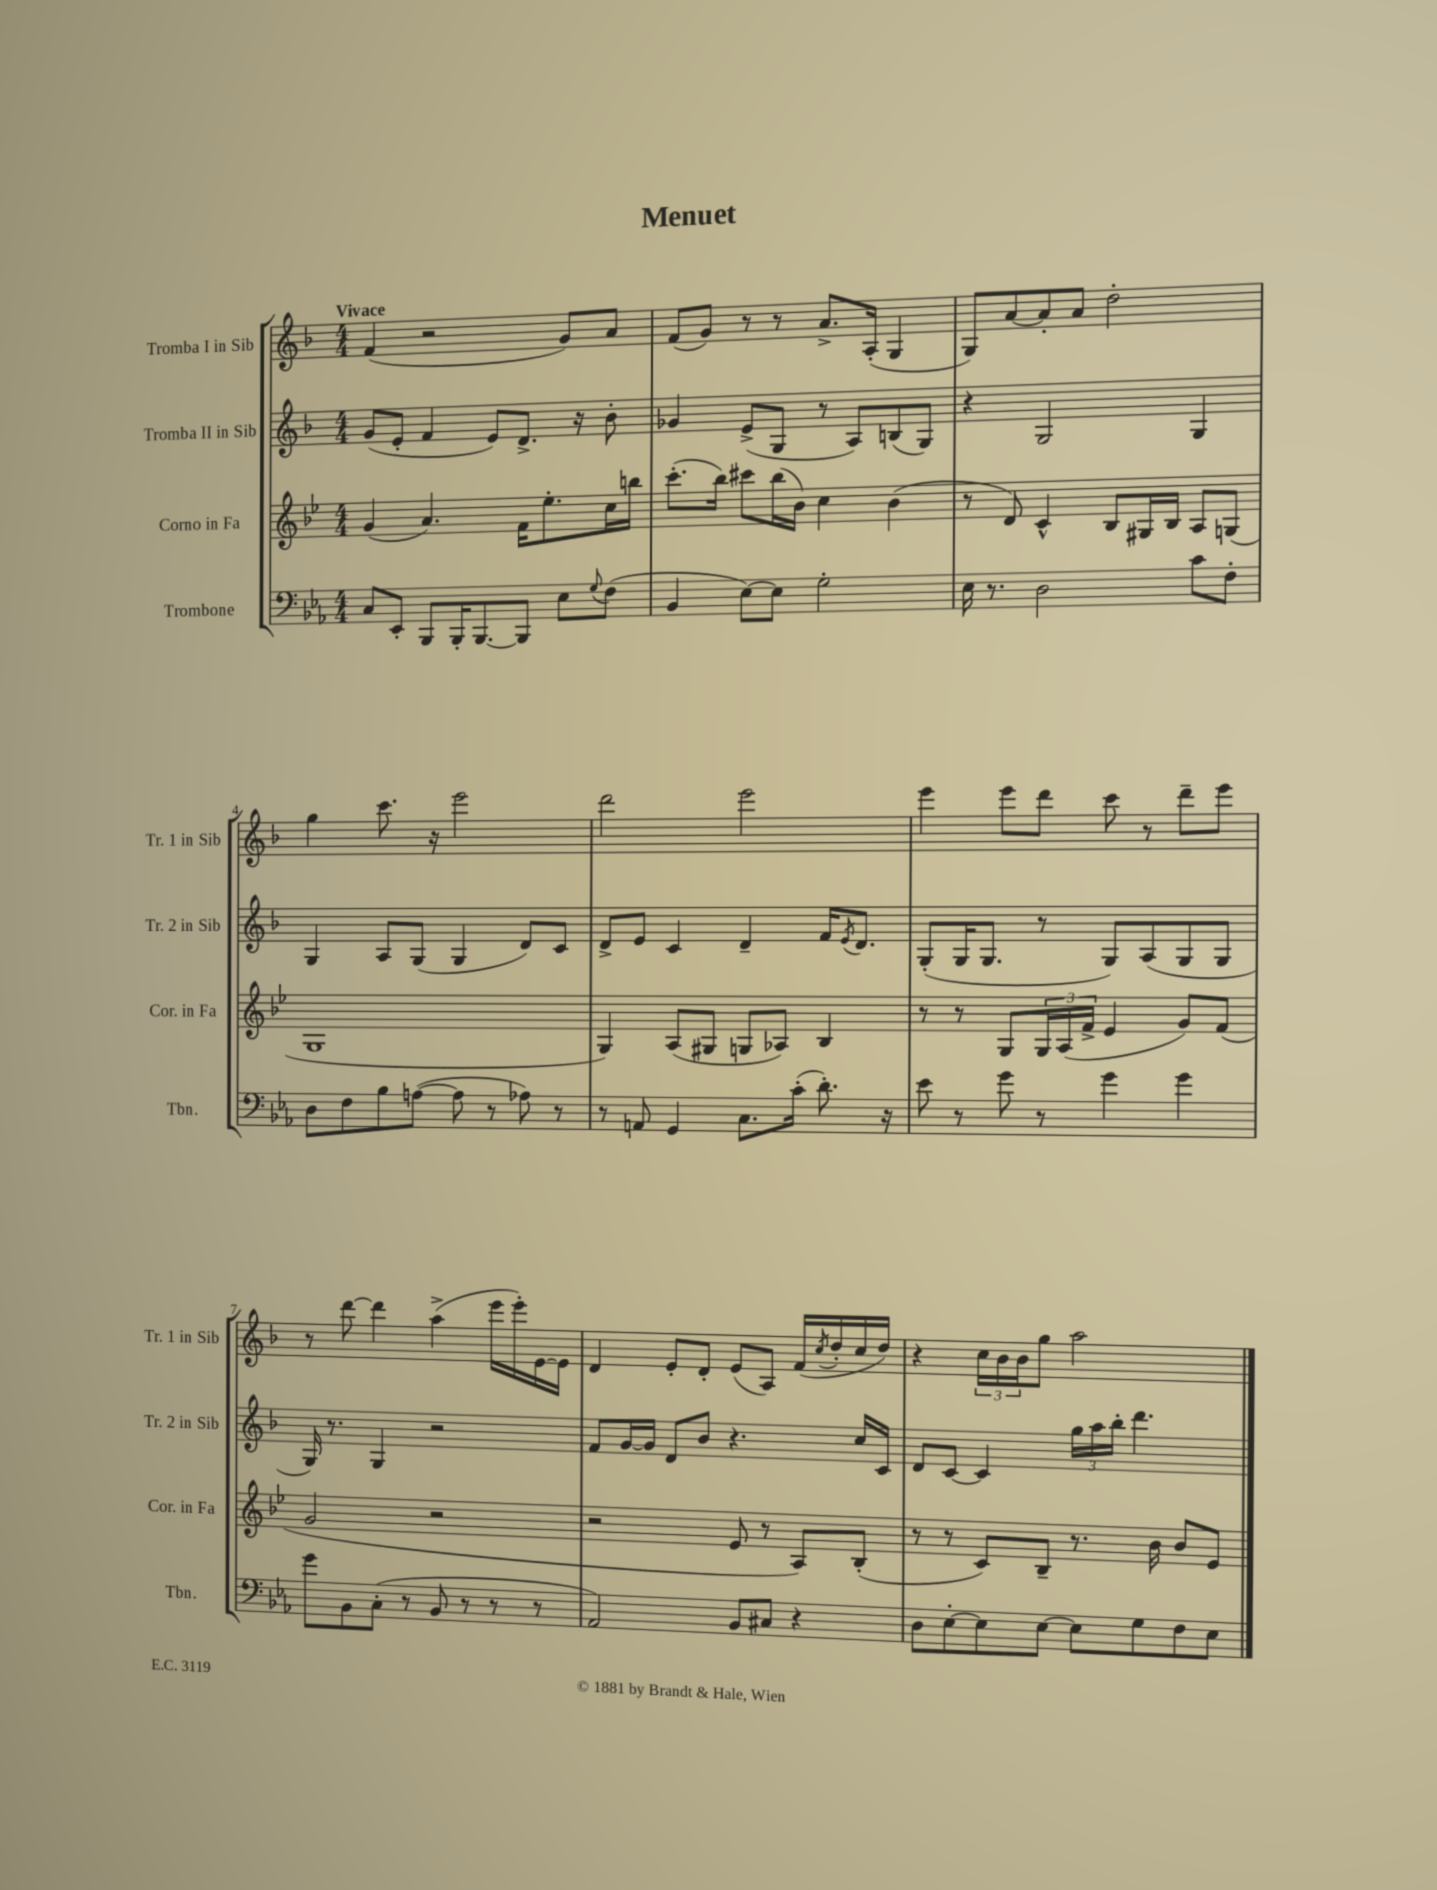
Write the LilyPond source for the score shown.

\header { title = "Menuet" }
<<
\new StaffGroup <<
\new Staff = "s0" \with { instrumentName = "Tromba I in Sib" shortInstrumentName = "Tr. 1 in Sib" } {
    \clef treble \key f \major \numericTimeSignature \time 4/4 \tempo "Vivace"
    f'4( r2 g'8) a'8 |
    f'8( g'8) r8 r8 a'8.-> a16-.( g4 |
    g8) a'8~ a'8-. a'8 d''2-. |
    g''4 c'''8. r16 e'''2 |
    d'''2 e'''2 |
    e'''4 e'''8 d'''8 c'''8 r8 d'''8-- e'''8 |
    r8 d'''8~ d'''4 a''4->( e'''16 e'''16-.) e'16~ e'16 |
    d'4 e'8-. d'8-. e'8( a8) f'16( \acciaccatura { c''8 } d''16-. c''16 d''16) |
    r4 \tuplet 3/2 { c''16 bes'16 bes'16 } g''8 a''2 \bar "|." |
}
\new Staff = "s1" \with { instrumentName = "Tromba II in Sib" shortInstrumentName = "Tr. 2 in Sib" } {
    \clef treble \key f \major \numericTimeSignature \time 4/4
    g'8( e'8-. f'4 e'8) d'8.-> r16 bes'8-. |
    ges'4 e'8->( g8 r8 a8) b8( g8) |
    r4 g2 g4 |
    g4 a8 g8( g4 d'8) c'8 |
    d'8-> e'8 c'4 d'4-- f'16 \acciaccatura { e'8 } d'8. |
    g8-.( g16 g8. r8 g8) a8( g8 g8 |
    g16) r8. g4 r2 |
    f'8 g'16~ g'16 d'8 bes'8 r4. c''16 c'16 |
    d'8 c'8~ c'4 \tuplet 3/2 { g''16 a''16 bes''16-. } d'''4. \bar "|." |
}
\new Staff = "s2" \with { instrumentName = "Corno in Fa" shortInstrumentName = "Cor. in Fa" } {
    \clef treble \key bes \major \numericTimeSignature \time 4/4
    g'4( a'4.) f'16 ees''8.-. c''16 b''16 |
    c'''8.-.( bes''16) cis'''8 bes''16( bes'16) c''4 bes'4( |
    r8 d'8) c'4-^ bes8 gis16 bes16 a8 g8( |
    g1 |
    g4) a8( gis8 g8 aes8) bes4 |
    r8 r8 g8 \tuplet 3/2 { g16 a16( f'16-> } ees'4 g'8) f'8( |
    g'2 r2 |
    r2 ees'8 r8 a8) bes8-.( |
    r8 r8 c'8) bes8-- r8. bes'16 bes'8 ees'8 \bar "|." |
}
\new Staff = "s3" \with { instrumentName = "Trombone" shortInstrumentName = "Tbn." } {
    \clef bass \key ees \major \numericTimeSignature \time 4/4
    c8 ees,8-. bes,,8 bes,,16-. bes,,8.~ bes,,8 ees8 \appoggiatura { g8 } f8( |
    bes,4 ees8~) ees8 g2-. |
    ees16 r8. d2 c'8 f8-. |
    d8 f8 bes8 a8~( a8 r8 aes8) r8 |
    r8 a,8 g,4 c8. c'16-.( d'8.-.) r16 |
    ees'8 r8 g'8 r8 g'4 g'4 |
    g'8 bes,8 c8-.( r8 bes,8 r8 r8 r8 |
    aes,2) bes,8 cis8 r4 |
    d8 ees8~-. ees8 ees8~ ees8 g8 f8 ees8 \bar "|." |
}
>>
>>
